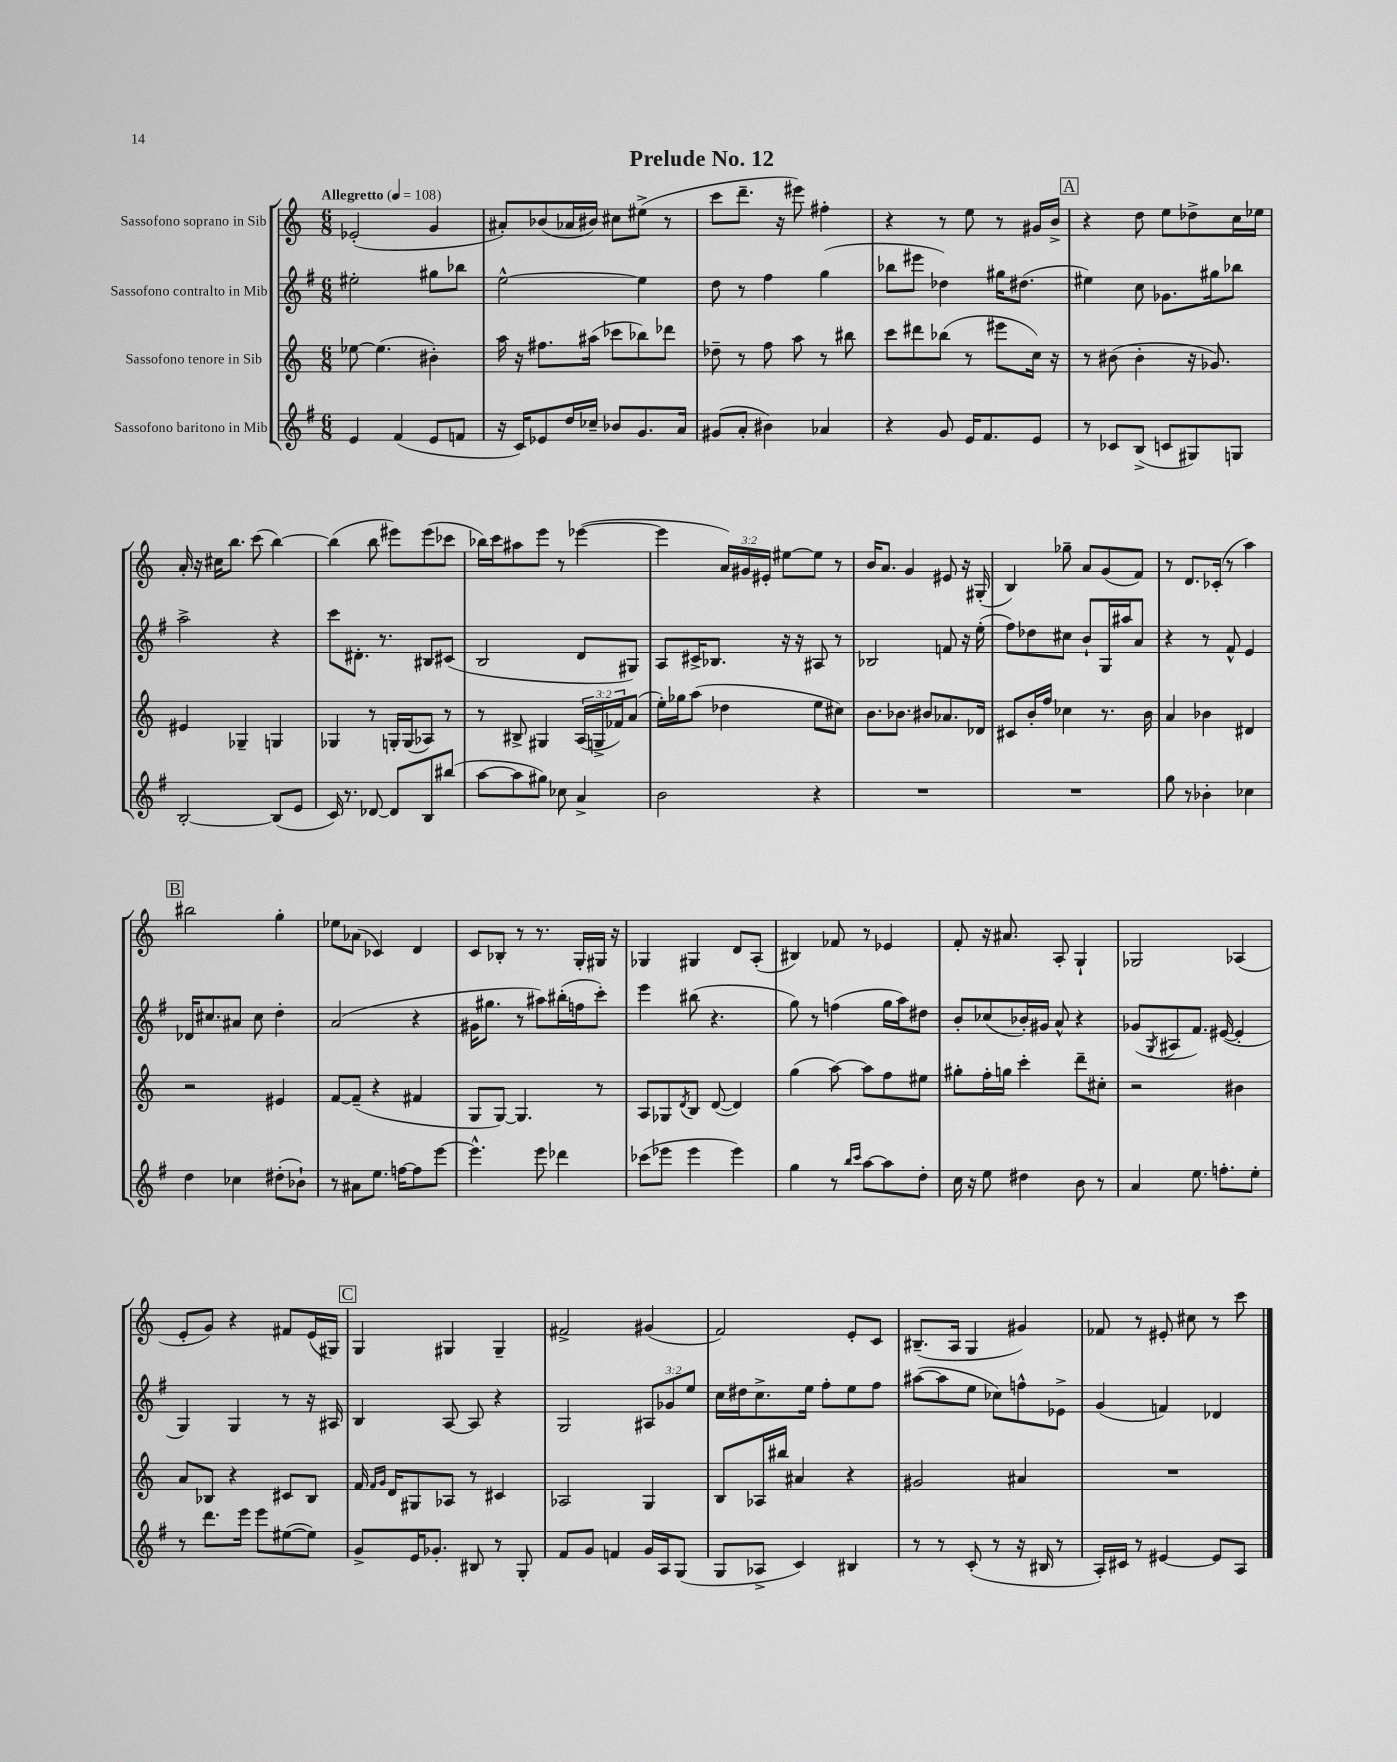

**kern	**kern	**kern	**kern
*part4	*part3	*part2	*part1
*staff4	*staff3	*staff2	*staff1
*I"Sassofono baritono in Mib	*I"Sassofono tenore in Sib	*I"Sassofono contralto in Mib	*I"Sassofono soprano in Sib
*clefG2	*clefG2	*clefG2	*clefG2
*k[f#]	*k[]	*k[f#]	*k[]
*M6/8	*M6/8	*M6/8	*M6/8
*MM108	*MM108	*MM108	*MM108
=1	=1	=1	=1
!	!	!	!LO:TX:a:B:t=Allegretto
4e/	[8ee-X\	2ee#X'\	(2e-X'/
.	(4.ee-\]	.	.
(4f#/	.	.	.
8e/L	4b#X'\)	8gg#X\L	4g/
8fn/J	.	8bb-X\J	.
=2	=2	=2	=2
16r	16aa\	[2ee^^\	8a#X'/L)
16c/KL)	16r	.	.
8e-X/	8.ff#X\L	.	(8b-X/
16dd/L	.	.	16a-X/L
16cc-X~/JJ	(16aa#X\Jk	.	16b#X/JJ)
8b-X/L	8ccc-X\L	.	8cc#X\L
8.g/	8bb-X\)	4ee\]	(8ee#X^\J
.	8ddd-X\J	.	8r
16a/Jk	.	.	.
=3	=3	=3	=3
(8g#X/L	8dd-X~\	8dd\	8ccc\L
8a'/J	8r	8r	8.ddd~\J
4b#X\)	8ff\	4ff#\	.
.	.	.	16r
.	8aa\	.	8eee#X\)
4a-X/	8r	(4gg\	4ff#X'\
.	8bb#X\	.	.
=4	=4	=4	=4
4r	8ccc\L	8bb-X\L	4r
.	8ddd#X\	8eee#X\J	.
8g/	(8bb-X\J	4dd-X\)	8r
16e/KL	8r	.	8ee\
8.f#/	.	.	.
.	8eee#X\L	16gg#X\KL	8r
.	.	(8.dd#X\J	.
8e/J	16cc\Jk)	.	16g#X/LL
.	16r	.	16b^/JJ
!!LO:REH:place=s1:t=A
=5	=5	=5	=5
8r	8r	4ee#X\)	4r
8c-X/L	(8b#X\	.	.
(8B^/J	4b#'\	8cc\	8dd\
8cn/L	.	8.g-X\L	8ee\L
8G#X/)	16r	.	8dd-X^\
.	8.g-X/)	16gg#X\k	.
8Gn/J	.	8bb-X\J	16cc\L
.	.	.	16ee-X\JJ
!!LO:LB:g=z
=6	=6	=6	=6
[2B'/	4e#X/	2aa^\	16a'/
.	.	.	16r
.	.	.	16cc#X\KL
.	.	.	8.bb\J
.	4G-X~/	.	.
.	.	.	(8ccc\
(8B/L]	4Gn/	4r	[4bb\)
8e/J	.	.	.
=7	=7	=7	=7
16c/)	4G-X/	8ccc\L	(4bb\]
8.r	.	.	.
.	.	8.d#X'\J	.
[8d-X/	8r	.	8bb\
.	.	8.r	.
8d-/L]	16Gn'/LL	.	8eee#X\L)
.	(16G/J	.	.
8B/	8A-X/J)	8B#X/L	(8eee#\
(8bb#X/J	8r	(8c#X/J	8ccc-X\J
=8	=8	=8	=8
[8aa\L	8r	2B/	16bb-X\LL)
.	.	.	16ccc\J
8aa\]	8B#X^/	.	8aa#X\
8gg#X\J)	4G#X/	.	8eee\J
8cc-X\	.	.	8r
4a^/	(24A/LL	8d/L	([4eee-X\
.	24Gn^/	.	.
.	24f-X/J)	.	.
.	(8a/J	8G#X/J)	.
=9	=9	=9	=9
2b\	16ee'\LL)	8A/L	4eee-\]
.	16gg-X\J	.	.
.	(8aa\J	16c#X^/K	.
.	.	8.B-X/J	.
.	4dd-X\	.	24a/LL)
.	.	.	24g#X/
.	.	.	24e#X'/JJ
.	.	16r	[8ee#X\L
.	.	16r	.
4r	8ee\L	8A#X/	8ee#\J]
.	8cc#X\J)	8r	8r
=10	=10	=10	=10
2.r	8.b\L	2B-X/	16b/KL
.	.	.	8.a/J
.	8.b-X\J	.	.
.	.	.	4g/
.	8b#X/L	.	.
.	8.a-X/	8fn/	8e#X/
.	.	16r	16r
.	16d-X/Jk	(16ee'\	(16G#X'/
=11	=11	=11	=11
2.r	8c#X/L	8ff#\L)	4B/)
.	16b'/L	8dd-X\	.
.	16ff/JJ	.	.
.	4cc-X\	8cc#X\J	8gg-X~\
.	.	8b`/L	8a/L
.	8.r	16G/L	(8g/
.	.	16aa#X/J	.
.	.	8a/J	8f/J)
.	16b\	.	.
=12	=12	=12	=12
8gg\	4a/	4r	8r
8r	.	.	8.d/L
4b-X'\	4b-X\	8r	.
.	.	.	(16c-X'/Jk
.	.	8f#^^/	8r
4cc-X\	4d#X/	4e/	4aa\)
!!LO:LB:g=z
!!LO:REH:place=s1:t=B
=13	=13	=13	=13
4dd\	2r	16d-X/KL	2bb#X\
.	.	8.cc#X/	.
4cc-X\	.	8a#X/J	.
.	.	8cc#\	.
(8dd#X'\L	4e#X/	4dd'\	4gg'\
8b-X`\J)	.	.	.
=14	=14	=14	=14
8r	[8f/L	(2a/	8ee-X\L
8a#X\L	(8f~/J]	.	(8a-X\J
8.ee\J	4r	.	4c-X/)
[16ffn\KL	.	.	.
8ff\]	4f#X/	4r	4d/
[8eee\J	.	.	.
=15	=15	=15	=15
4.eee^^\]	8G/L	16g#X\KL	8c/L
.	.	8.gg#X\J	.
.	[8G/J)	.	8B-X'/J
.	4.G/]	8r	8r
8eee\	.	8aa#X\L)	8.r
4ddd-X\	.	(16bb#X'\L	.
.	.	16ffn\J	16G'/LL
.	8r	8ccc'\J)	16G#X/JJ
.	.	.	16r
=16	=16	=16	=16
(8ccc-X\L	8A/L	4eee\	4G-X/
8eee-X\J	8G-X/	.	.
.	8qd/	.	.
4eee-\	8B/J	(8bb#X\	4G#X/
.	([8d/	4.r	.
4eee-\)	4d/])	.	8d/L
.	.	.	(8A'/J
=17	=17	=17	=17
4gg\	(4gg\	8gg\)	4B#X/)
.	.	8r	.
8r	[8aa\)	(4ffn\	8f-X/
16qqbb/LL	.	.	.
16qqccc/JJ	.	.	.
[8aa\L	8aa\L]	.	8r
8aa\]	8ff\	16gg\LL	4e-X/
.	.	16aa\J)	.
8dd'\J	8ee#X\J	8dd#X\J	.
=18	=18	=18	=18
16cc\	8gg#X'\L	8b'/L	8f'/
16r	.	.	.
8ee\	16ff'\L	(8cc-X/	16r
.	16ggn\JJ	.	8.a#X/
4dd#X\	4ccc'\	16b-X'/L)	.
.	.	16g#X/JJ	.
.	.	8a^^/	8A'/
8b\	8ddd~\L	4r	4G`/
8r	8cc#X'\J	.	.
=19	=19	=19	=19
4a/	2r	(8g-X/L	2G-X/
.	.	8qG/	.
.	.	8A#X/	.
8.ee\	.	8.f#/J)	.
8.ffn'\L	.	([16e#X/	.
.	4b#X\	4e#'/]	(4A-X/
8ee'\J	.	.	.
!!LO:LB:g=z
=20	=20	=20	=20
8r	8a/L	4G/)	8e'/L
8.ddd\L	8B-X/J	.	8g/J)
.	4r	4G/	4r
16eee\Jk	.	.	.
8eee\L	.	.	.
([8ee#X\	8c#X/L	8r	8f#X/L
8ee#\J])	8B-/J	16r	(16e/L
.	.	16A#X/	16G#X/JJ)
!!LO:REH:place=s1:t=C
=21	=21	=21	=21
8g^/L	16f/	4B/	4G/
.	16qqf/LL	.	.
.	16qqg/JJ	.	.
.	16d/KL	.	.
16e/K	8G#X/	.	.
8.g-X'/J	.	.	.
.	8A-X/J	[8A/	4G#X/
8B#X/	8r	8A/]	.
8r	4c#X/	4r	4G#~/
8G'/	.	.	.
=22	=22	=22	=22
8f#/L	2A-X/	2G/	2f#X^/
8g/J	.	.	.
4fn/	.	.	.
16g/LL	4G/	12A#X/L	(4g#X/
16A/J	.	.	.
.	.	12g-X/	.
(8G/J	.	.	.
.	.	12ee/J	.
=23	=23	=23	=23
8G/L	8B/L	16cc\LL	2f/)
.	.	16dd#X\J	.
8A-X^/J	16A-X/L	8.cc^\	.
.	16bb#X/JJ	.	.
4c/)	4a#X/	.	.
.	.	16ee\Jk	.
.	.	8ff#'\L	.
4B#X/	4r	8ee\	8e'/L
.	.	8ff#\J	8c/J
=24	=24	=24	=24
8r	2g#X/	([8aa#X\L	(8.B#X~/L
8r	.	8aa#\]	.
.	.	.	16A/Jk
(8c'/	.	8ee\J	4G/
8r	.	8cc-X\L)	.
16r	4a#X/	8ffn^^\	4g#X/)
16B#X/	.	.	.
8r	.	8e-X^\J	.
=25	=25	=25	=25
16A'/LL)	2.r	(4g/	8f-X/
16c#X/JJ	.	.	.
8r	.	.	8r
[4e#X/	.	4fn/)	8e#X'/
.	.	.	8cc#X\
8e#/L]	.	4d-X/	8r
8A/J	.	.	8ccc\
==	==	==	==
*-	*-	*-	*-
